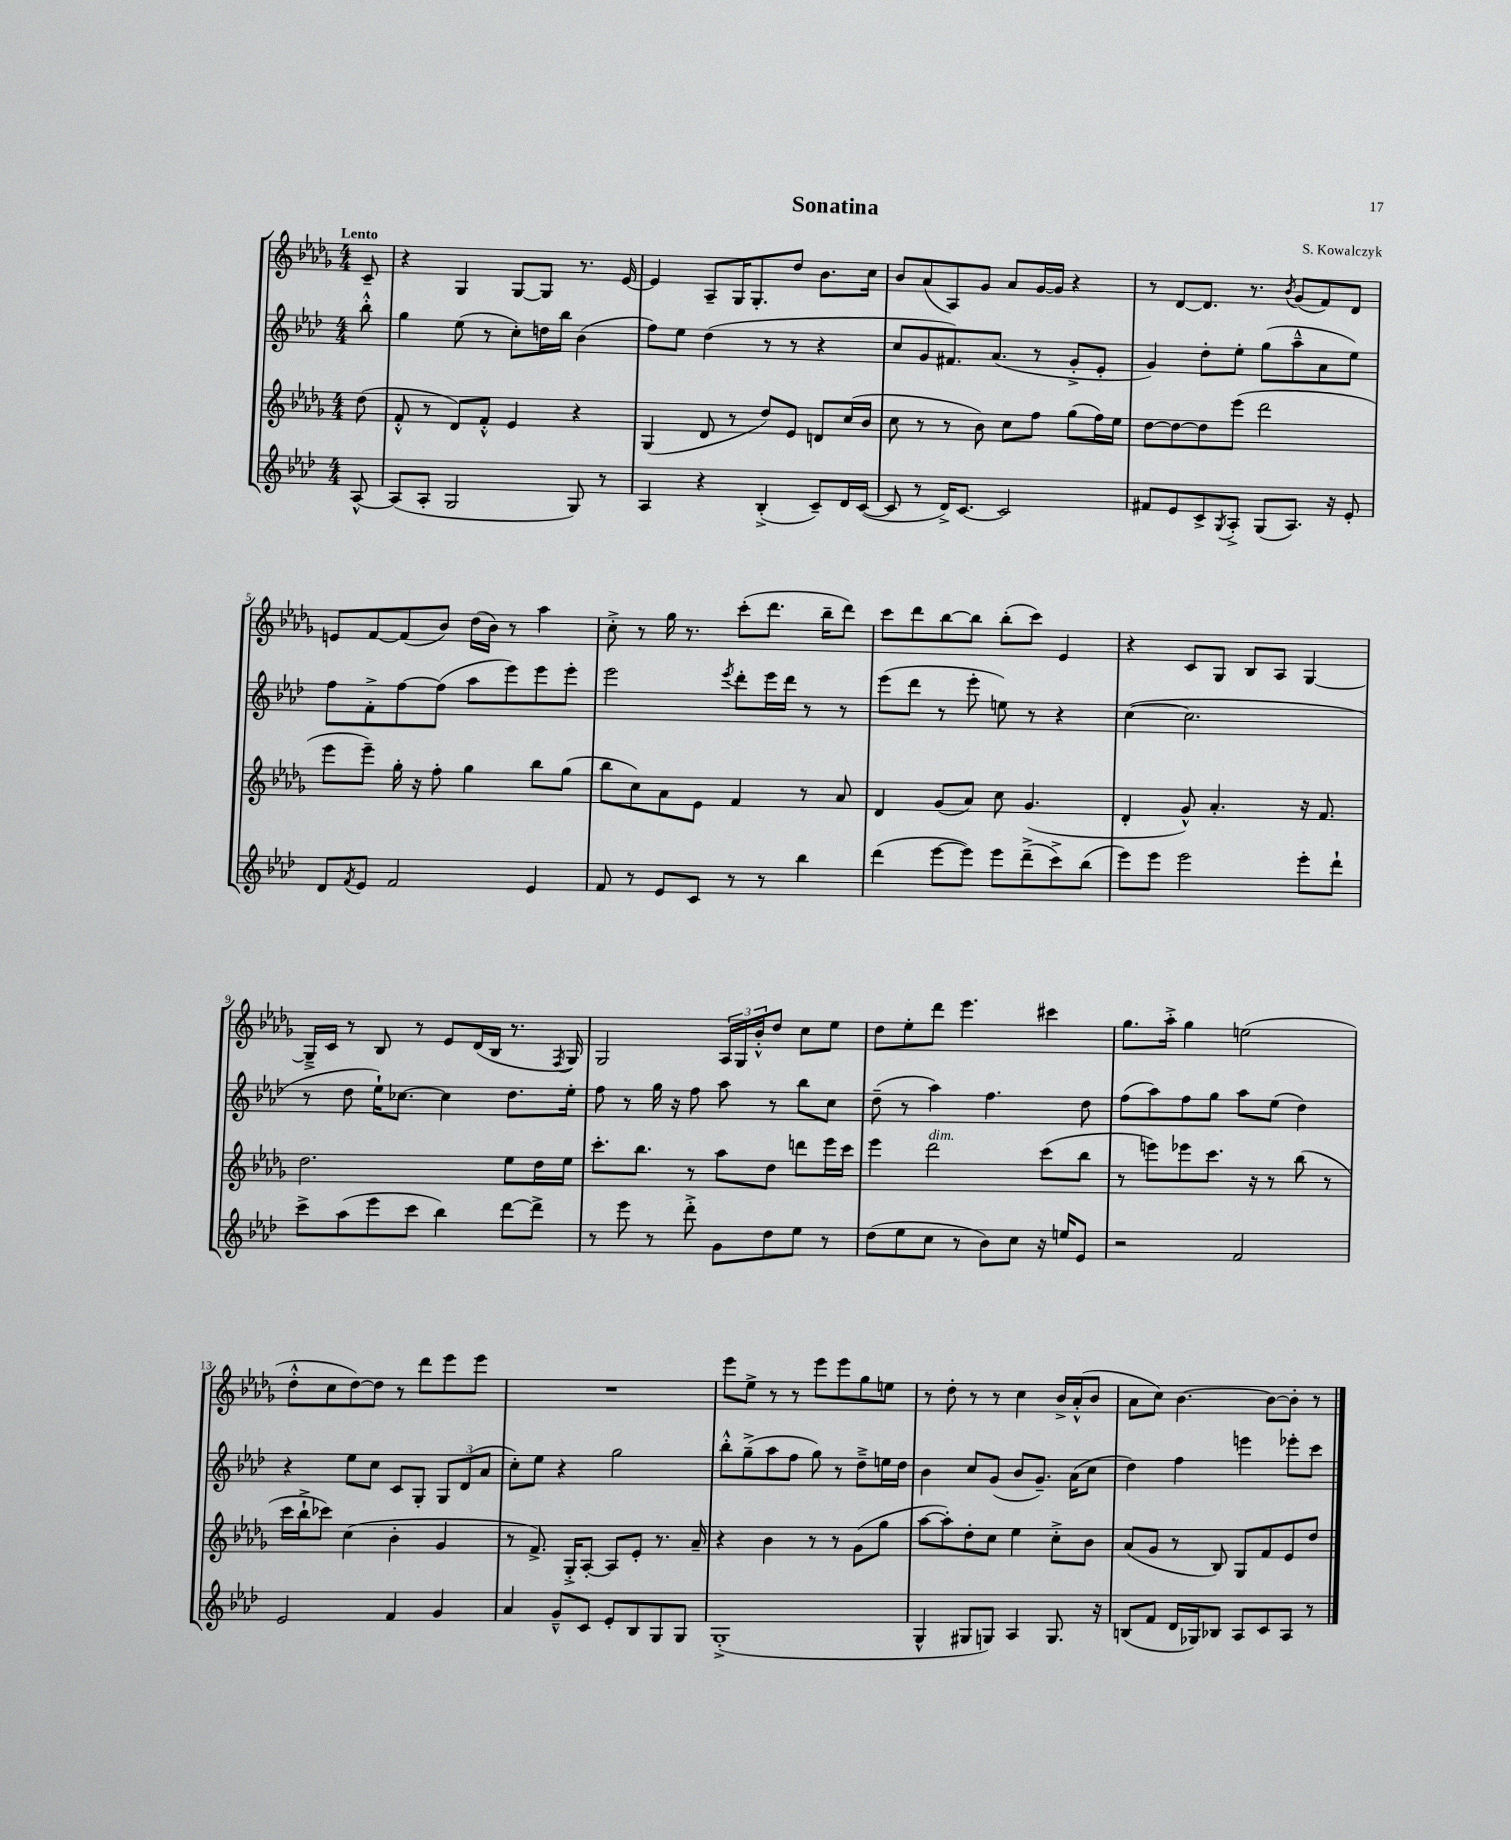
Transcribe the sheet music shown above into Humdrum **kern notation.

**kern	**kern	**kern	**kern
*part4	*part3	*part2	*part1
*staff4	*staff3	*staff2	*staff1
*clefG2	*clefG2	*clefG2	*clefG2
*k[b-e-a-d-]	*k[b-e-a-d-g-]	*k[b-e-a-d-]	*k[b-e-a-d-g-]
*M4/4	*M4/4	*M4/4	*M4/4
=	=	=	=
!	!	!	!LO:TX:a:B:t=Lento
[8A-^^/	(8dd-\	8bb-'^^\	8c~/
=1	=1	=1	=1
(8A-/L]	8f'^^/	4gg\	4r
8A-'/J	8r	.	.
2G/	8d-/L)	(8ee-\	4G-/
.	8f'^^/J	8r	.
.	4e-/	8cc'\L)	[8G-/L
.	.	16ddn\L	8G-/J]
.	.	16bb-\JJ	.
8G/)	4r	(4b-\	8.r
8r	.	.	.
.	.	.	[16e-/
=2	=2	=2	=2
4A-/	(4G-/	8ff\L)	4e-/]
.	.	8ee-\J	.
4r	8d-/	(4dd-\	8A-~/L
.	8r	.	16G-/K
.	.	.	8.G-'/
(4B-'^/	8dd-/L)	8r	.
.	8e-/J	8r	8dd-/J
8c~/L)	8dn/L	4r	8.b-\L
16d-/L	(16cc/L	.	.
([16c/JJ	16b-/JJ	.	16cc\Jk
=3	=3	=3	=3
8c/]	8cc\	8cc/L	8b-/L
8r	8r	8g/	(8a-/
16d-^/KL)	8r	8.f#X/)	8A-/)
[8.c/J	.	.	.
.	8b-\)	.	8g-/J
.	.	(8.a-/J	.
2c/]	8cc\L	.	8a-/L
.	8ff\J	8r	[16g-/L
.	.	.	16g-/JJ]
.	(8gg-\L	8g'^/L	4r
.	16ff\L)	8e-'/J	.
.	16ee-\JJ	.	.
=4	=4	=4	=4
8f#X/L	[8dd-\L	4g/)	8r
8e-/	8dd-\_	.	[8d-/L
8c^/	8dd-\]	8dd-'\L	8.d-/J]
8qG/	.	.	.
8A-'^/J	(8eee-\J	8ee-'\J	.
.	.	.	8.r
(8G/L	2ddd-\	(8gg\L	.
.	.	.	8qb-/
8.A-/J)	.	8aa-~^^\	(8g-/L
.	.	8a-\	8f/)
16r	.	.	.
8e-'/	.	8ee-\J)	8d-/J
!!LO:LB:g=z
=5	=5	=5	=5
8d-/L	8eee-\L	8ff\L	8en/L
8qf/	.	.	.
8e-/J	8eee-~\J)	8f'^\	[8f/
2f/	16gg-'\	[8ff\	(8f/]
.	16r	.	.
.	8ff'\	(8ff\J]	8b-/J)
.	4gg-\	8aa-\L	(16dd-\LL
.	.	.	16b-\JJ)
.	.	8eee-\)	8r
4e-/	8bb-\L	8eee-\	4aa-\
.	(8gg-\J	8eee-'\J	.
=6	=6	=6	=6
8f/	8bb-\L	2eee-\	8cc'^\
8r	8cc\)	.	8r
8e-/L	8a-\	.	16gg-\
.	.	.	8.r
8c/J	8e-\J	.	.
.	.	8qeee-/	.
8r	4f/	8ddd-'\L	(8ccc'\L
8r	.	16eee-\L	8.ddd-\J
.	.	16ddd-\JJ	.
4bb-\	8r	8r	.
.	.	.	16bb-~\KL
.	8a-/	8r	8ddd-\J)
=7	=7	=7	=7
(4ddd-\	4d-/	(8eee-\L	8ccc\L
.	.	8ddd-\J	8ddd-\
[8eee-\L	(8g-/L	8r	[8bb-\
8eee-\J])	8a-/J)	8eee-'\	8bb-\J]
8eee-\L	8cc\	8een\)	(8bb-'\L
(8ddd-~^\	(4.g-/	8r	8ccc\J)
8ccc^\)	.	4r	4e-/
(8bb-\J	.	.	.
=8	=8	=8	=8
8eee-\L)	4d-'/	([4cc\	4r
8eee-\J	.	.	.
2eee-\	8g-^^/)	2.cc\]	8c/L
.	4.a-'/	.	8G-/J
.	.	.	8B-/L
.	.	.	8A-/J
8eee-'\L	16r	.	[4G-/
.	8.f/	.	.
8ddd-`\J	.	.	.
!!LO:LB:g=z
=9	=9	=9	=9
8ccc^\L	2.dd-\	8r	16G-~^/LL]
.	.	.	16c/JJ
(8aa-\	.	8dd-\	8r
8eee-\	.	16ee-`\KL)	8B-/
.	.	[8.cc-X\J	.
8ccc\J	.	.	8r
4bb-\)	.	4cc-\]	8e-/L
.	.	.	(16d-/L
.	.	.	16B-/JJ
[8ddd-\L	8ee-\L	8.dd-\L	8.r
8ddd-^\J]	16dd-\L	.	.
.	.	.	8qF/
.	16ee-\JJ	16ee-'\Jk	16G-/)
=10	=10	=10	=10
8r	8.ccc'\L	8ff\	2G-/
8eee-\	.	8r	.
.	8.bb-\J	.	.
8r	.	16gg\	.
.	.	16r	.
8ddd-'^\	8r	8ff\	.
8g\L	8aa-\L	8aa-\	24A-/LL
.	.	.	24G-/
.	.	.	24b-'^^/J
8dd-\	8dd-\J	8r	8dd-/J
8ee-\J	8dddn\L	8bb-\L	8cc\L
8r	16eee-\L	8cc\J	8ee-\J
.	16ccc\JJ	.	.
=11	=11	=11	=11
(8dd-\L	4eee-\	(8dd-~\	8dd-\L
8ee-\	.	8r	8ee-'\
!	!LO:TX:a:i:t=dim.	!	!
8cc\J	2ddd-\	4aa-\)	8ddd-\J
8r	.	.	4.eee-\
8b-\L)	.	4.ff\	.
8cc\J	.	.	.
16r	(8ccc\L	.	4ccc#X\
16een/KL	.	.	.
8e-/J	8bb-\J	8dd-\	.
=12	=12	=12	=12
2r	8r	(8ff\L	8.gg-\L
.	8eeen\L)	8aa-\)	.
.	.	.	16aa-'^\Jk
.	8eee-X\	8ff\	4gg-\
.	8.ccc\J	8gg\J	.
2f/	.	8aa-\L	(2een\
.	16r	.	.
.	8r	(8ee-\J	.
.	(8bb-\	4dd-\)	.
.	8r	.	.
!!LO:LB:g=z
=13	=13	=13	=13
2e-/	16ccc\LL	4r	8dd-'^^\L
.	16bb-`^\J	.	.
.	8ccc-X\J)	.	8cc\
.	(4cc\	8ee-\L	[8dd-\)
.	.	8cc\J	8dd-\J]
4f/	4b-'\	8c/L	8r
.	.	8G'/J	8ddd-\L
4g/	4g-/	12G/L	8eee-\
.	.	(12d-/	.
.	.	.	8eee-\J
.	.	12a-/J	.
=14	=14	=14	=14
4a-/	8r	8cc'\L)	1r
.	8.f^/)	8ee-\J	.
8g~^^/L	.	4r	.
.	16G-'^/KL	.	.
8c/J	[8A-'/J	.	.
8e-'/L	8A-/L]	2gg\	.
8B-/	8e-'/J	.	.
8G/	8.r	.	.
8G/J	.	.	.
.	16a-~/	.	.
=15	=15	=15	=15
(1G'^	4r	8bb-'^^\L	8eee-\L
.	.	(8gg~^\	8ee-^\J
.	4b-\	8aa-\	8r
.	.	8ff\J	8r
.	8r	8gg\)	8eee-\L
.	8r	8r	8eee-\
.	(8g-\L	8dd-~^\L	8gg-\
.	8gg-\J	16een\L	8een\J
.	.	16dd-\JJ	.
=16	=16	=16	=16
4G^^/	[8aa-\L	4b-\	8r
.	8aa-'\])	.	8dd-'\
8G#X/L	8dd-'\	8cc/L	8r
8Gn/J)	8cc\J	(8g/J	8r
4A-/	4ee-\	8b-/L	4cc\
.	.	8.g~/J)	.
8.G/	8cc'^\L	.	16b-^/LL
.	.	(16a-\KL	(16a-'^^/J
.	8b-\J	8cc\J	8b-/J
16r	.	.	.
=17	=17	=17	=17
(8Bn/L	(8a-/L	4dd-\)	8a-\L
8f/J	8g-/J	.	8cc\J)
16d-/LL	8r	4ff\	[4.b-\
16G-X/J)	.	.	.
8B-X/J	8B-/)	.	.
8A-/L	8G-/L	4eeen\	.
8c/	8f/	.	8b-\L_
8A-/J	8e-/	8eee-X'\L	8b-'\J]
8r	8dd-/J	8ccc\J	8r
==	==	==	==
*-	*-	*-	*-
